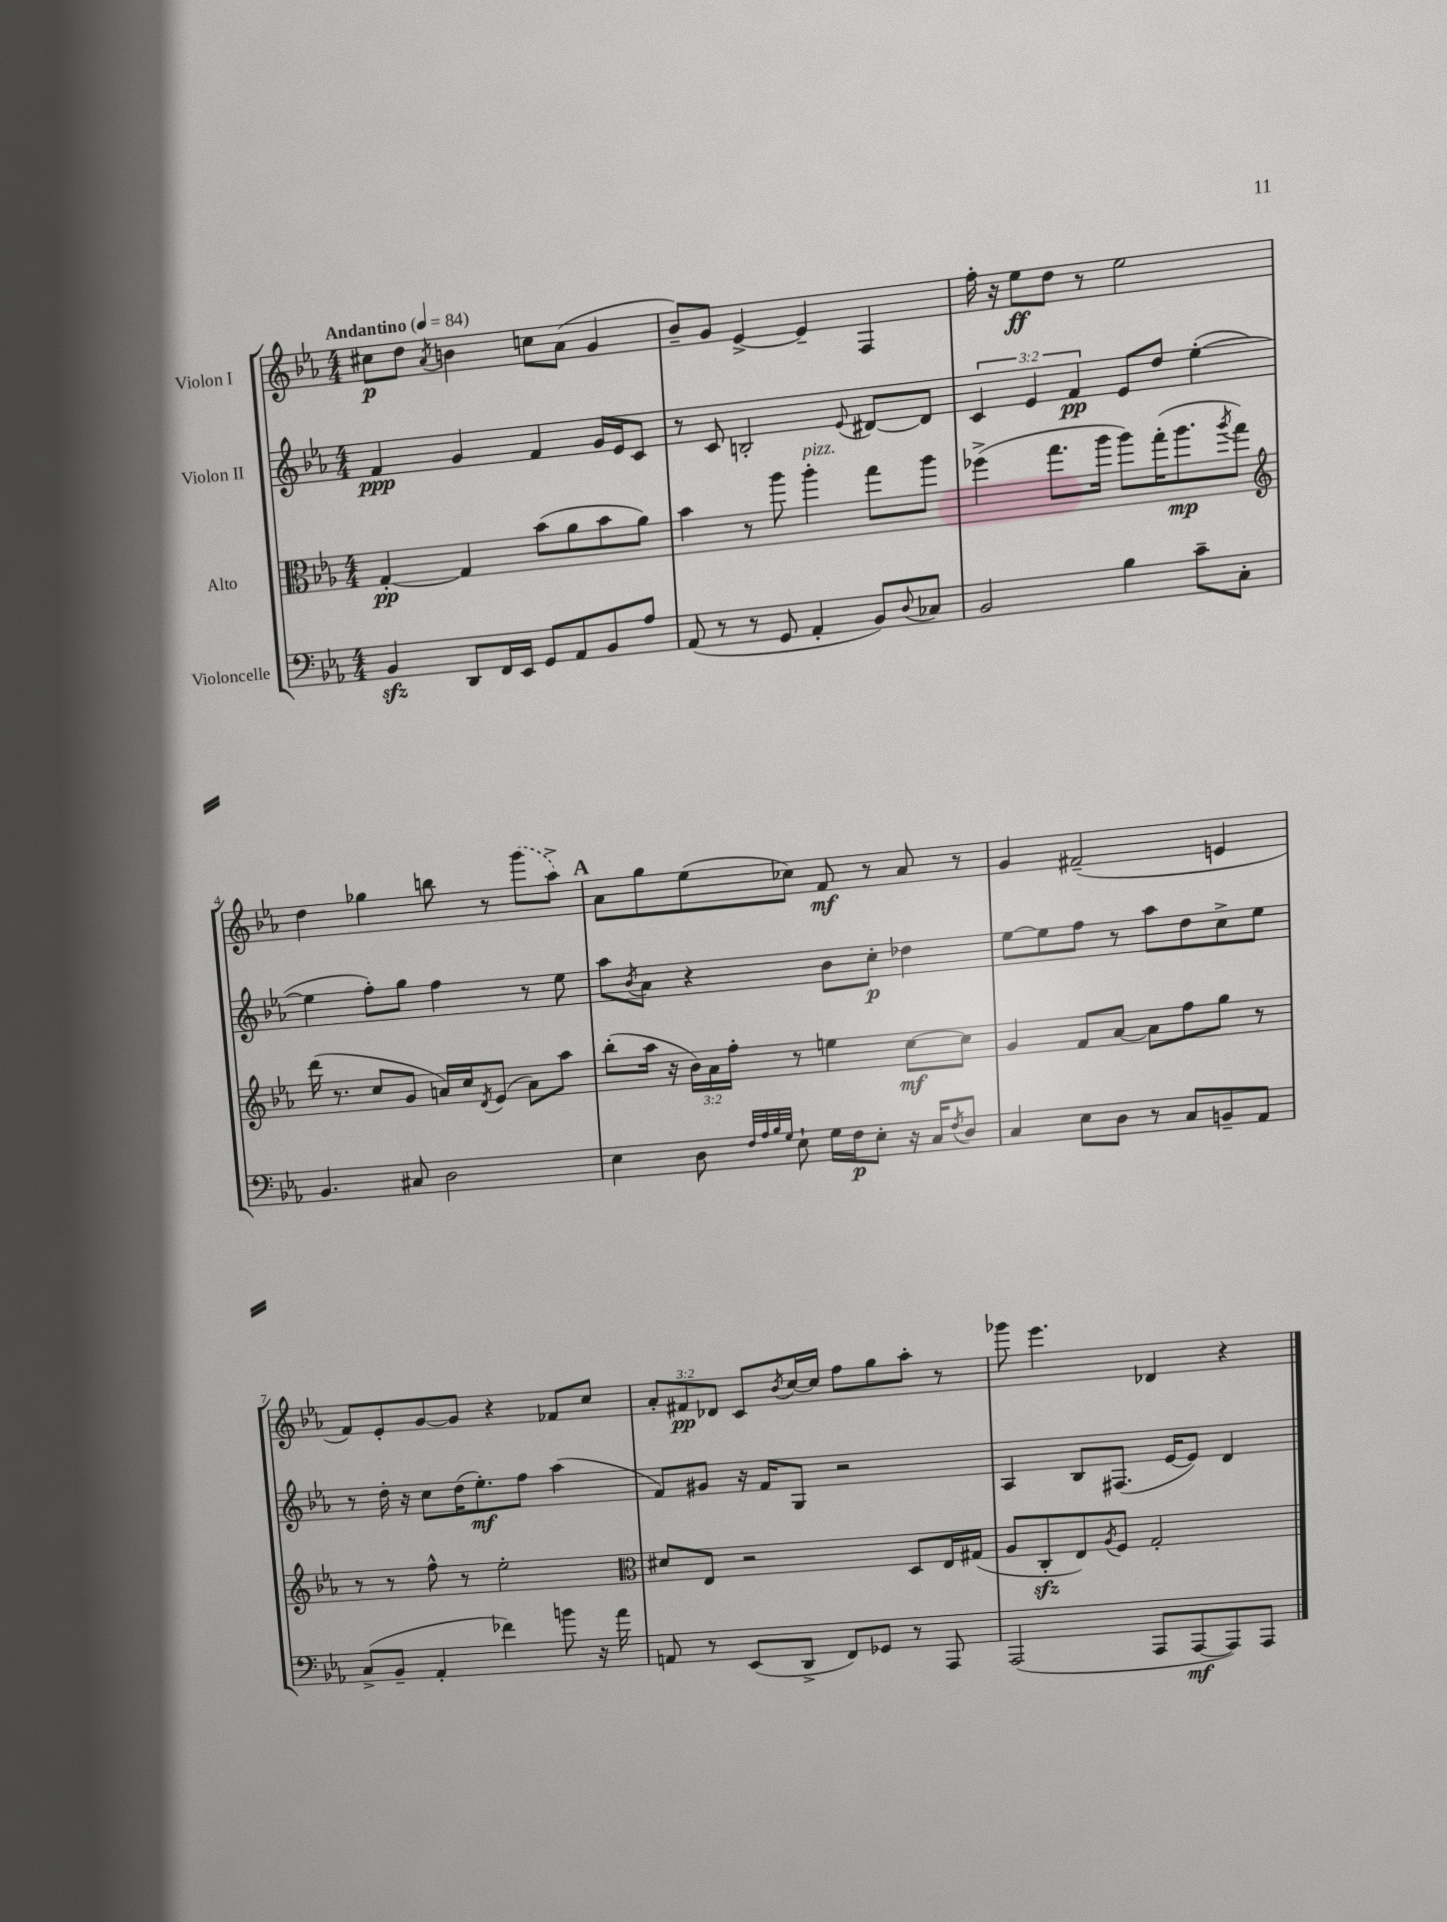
<<
\new StaffGroup <<
\new Staff = "s0" \with { instrumentName = "Violon I" } {
    \clef treble \key ees \major \numericTimeSignature \time 4/4 \override Staff.TupletNumber.text = #tuplet-number::calc-fraction-text \tempo "Andantino" 4 = 84
    cis''8\p d''8 \acciaccatura { aes'8 } b'4 c''8 aes'8( g'4 |
    bes'8--) g'8 ees'4~-> ees'4-- f4 |
    f''16-. r16 ees''8\ff d''8 r8 ees''2 |
    d''4 ges''4 b''8 r8 \once \slurDashed g'''8( aes''8->) |
    \mark \markup { \bold "A" } aes'8 g''8 ees''8( ces''8) f'8\mf r8 aes'8 r8 |
    g'4 fis'2--( e'4 |
    f'8) ees'8-. g'8~ g'8 r4 fes'8 c''8 |
    \tuplet 3/2 { aes'8-. fis'8\pp des'8 } c'8 \acciaccatura { bes'8 } c''16~ c''16 f''8 g''8 aes''8-. r8 |
    ges'''8 ees'''4. des'4 r4 \bar "|." |
}
\new Staff = "s1" \with { instrumentName = "Violon II" } {
    \clef treble \key ees \major \numericTimeSignature \time 4/4 \override Staff.TupletNumber.text = #tuplet-number::calc-fraction-text
    f'4\ppp g'4 f'4 g'16 ees'16 c'8 |
    r8 c'8 b2-. \appoggiatura { ees'8 } dis'8~ dis'8 |
    \tuplet 3/2 { c'4 ees'4 f'4\pp } ees'8 d''8 ees''4~-.( |
    ees''4 f''8-.) g''8 f''4 r8 ees''8 |
    \mark \markup { \bold "A" } aes''8 \acciaccatura { bes'8 } aes'8 r4 bes'8 c''8-.\p des''4 |
    ees''8~ ees''8 f''8 r8 aes''8 d''8 c''8-> ees''8 |
    r8 d''16-. r16 c''8 d''16( ees''8.-.\mf) f''8 aes''4( |
    f'8) gis'8 r16 f'16 g8 r2 |
    aes4 bes8 fis8.( ees'16~ ees'8) d'4 \bar "|." |
}
\new Staff = "s2" \with { instrumentName = "Alto" } {
    \clef alto \key ees \major \numericTimeSignature \time 4/4 \override Staff.TupletNumber.text = #tuplet-number::calc-fraction-text
    g4~-.\pp g4 bes'8( aes'8 bes'8 aes'8) |
    bes'4 r8 aes''8 aes''4-.^\markup { \italic "pizz." } g''8 aes''8 |
    fes''4->( g''8. aes''16 aes''8) g''16-.( aes''8.\mp \acciaccatura { aes''8 } g''8) |
    \clef treble d'''16( r8. c''8 g'8 a'16) c''16 \acciaccatura { d'8 } ees'8( a'8) aes''8 |
    \mark \markup { \bold "A" } bes''8-.( aes''16 r16 \tuplet 3/2 { bes'16) aes'16 f''16-. } r8 e''4 c''8~\mf c''8 |
    g'4 f'8 aes'8~ aes'8 f''8 g''8 r8 |
    r8 r8 f''8-^ r8 ees''2-. |
    \clef alto dis'8 ees8 r2 d8 ees16 gis16( |
    aes8 c8-.\sfz ees8) \acciaccatura { aes8 } f8 g2-. \bar "|." |
}
\new Staff = "s3" \with { instrumentName = "Violoncelle" } {
    \clef bass \key ees \major \numericTimeSignature \time 4/4
    bes,4\sfz d,8 f,16 ees,16 g,8 aes,8 bes,8 aes8 |
    aes,8( r8 r8 g,8 aes,4-. bes,8) \appoggiatura { d8 } ces8 |
    bes,2 bes4 c'8-- c8-. |
    bes,4. cis8 d2 |
    \mark \markup { \bold "A" } ees4 d8 \grace { f32 aes32 bes32 g32 } ees8-! g16 f16\p ees8-. r16 c16 \acciaccatura { f8 } d8 |
    c4 ees8 d8 r8 c8 b,8-- aes,8 |
    c8->( bes,8-- aes,4-. fes'4) b'8 r16 aes'16 |
    a,8 r8 ees,8( d,8-> f,8) ges,8 r8 aes,,8 |
    aes,,2( aes,,8 aes,,8~\mf aes,,8) aes,,8 \bar "|." |
}
>>
>>
